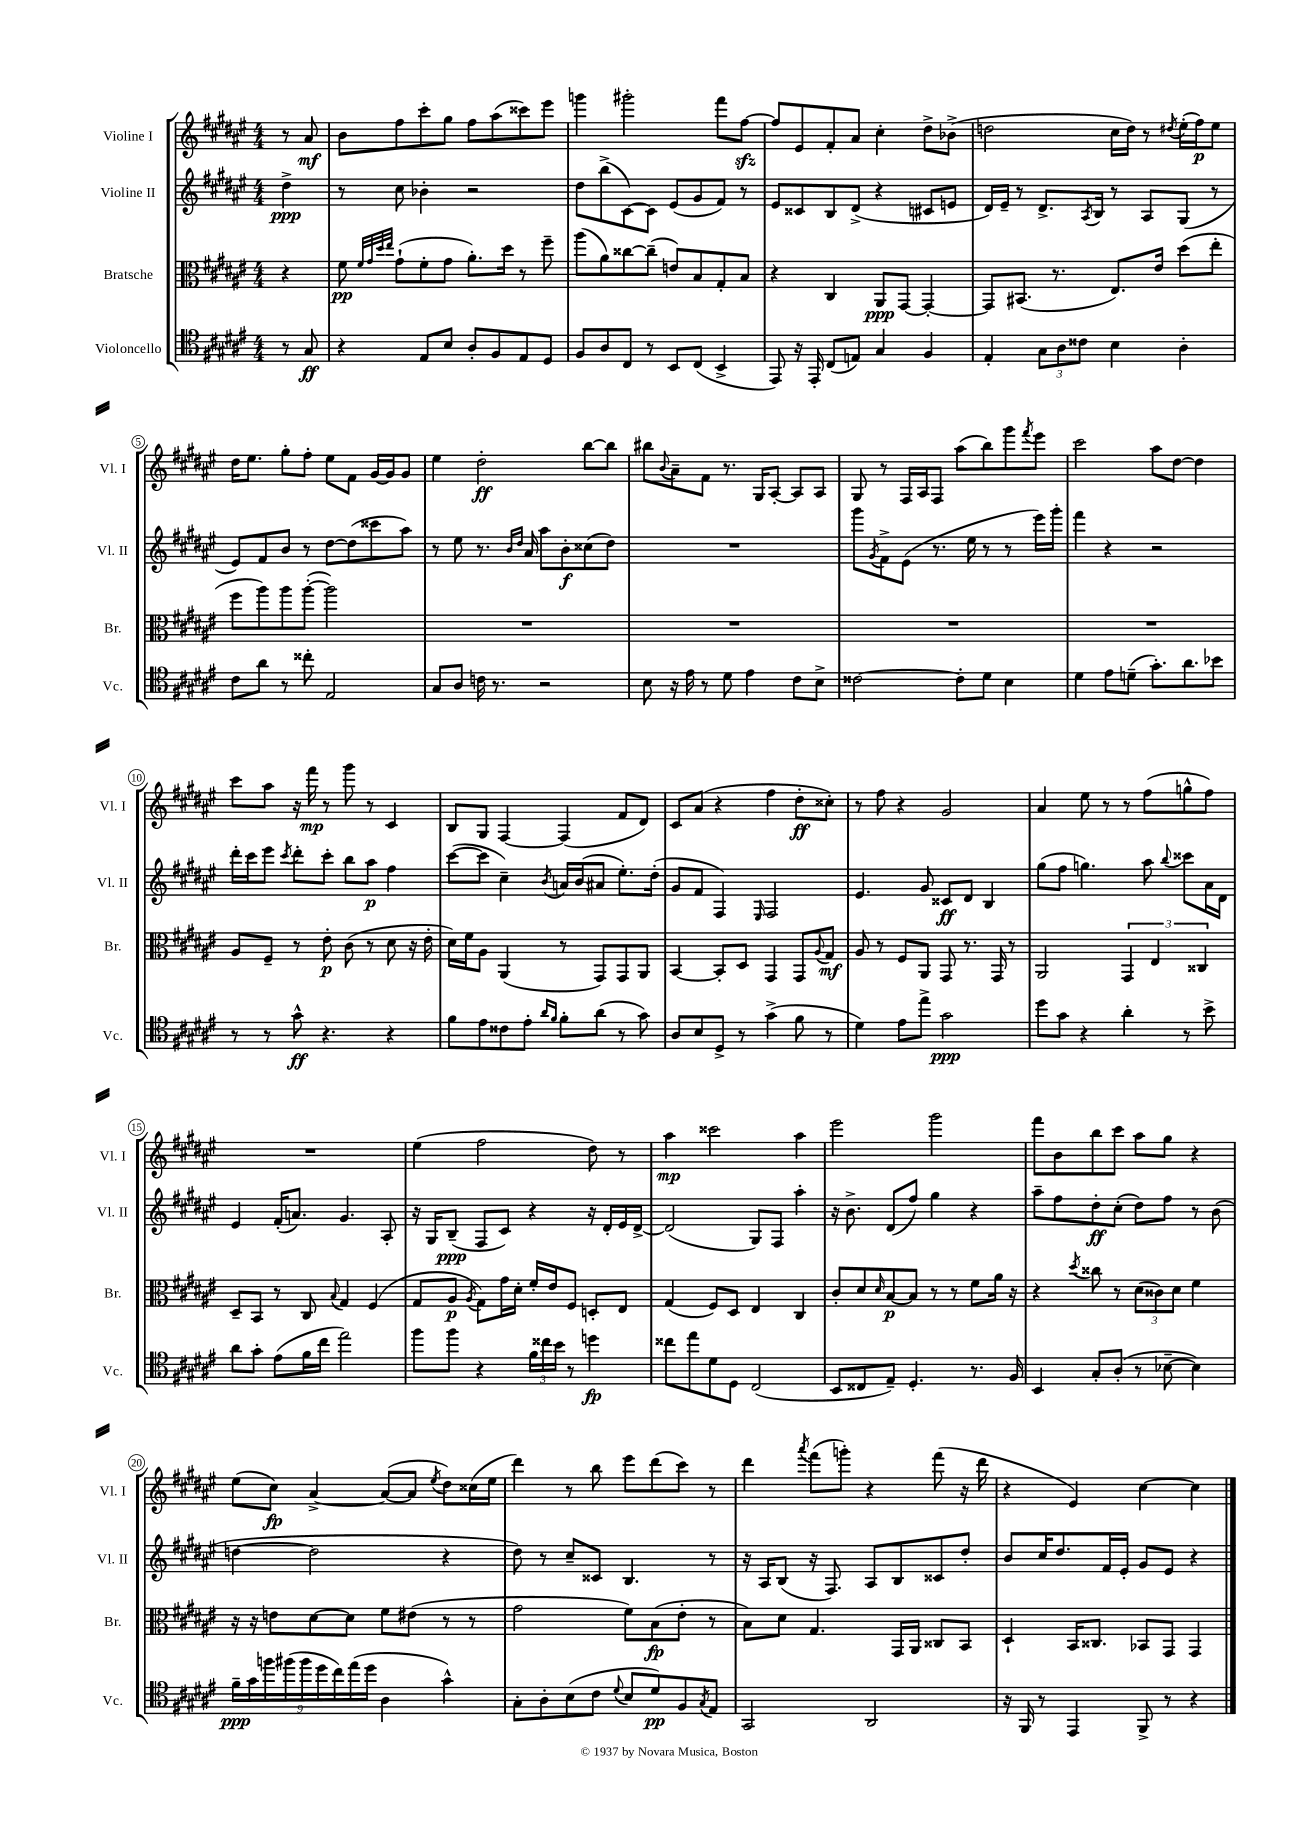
<<
\new StaffGroup <<
\new Staff = "s0" \with { instrumentName = "Violine I" shortInstrumentName = "Vl. I" } {
    \clef treble \key fis \major \numericTimeSignature \time 4/4 \partial 4
    r8 ais'8\mf |
    b'8 fis''8 cis'''8-. gis''8 fis''8 ais''8( cisis'''8) eis'''8 |
    g'''4 gis'''2-. fis'''8 fis''8~\sfz |
    fis''8 eis'8 fis'8-. ais'8 cis''4-. dis''8-> bes'8->( |
    d''2 cis''16 d''16) r8 \acciaccatura { dis''8 } eis''16-.( fis''16\p) eis''8 |
    dis''16 eis''8. gis''8-. fis''8-. eis''8 fis'8 gis'16~ gis'16 gis'8 |
    eis''4 dis''2-.\ff b''8~ b''8 |
    bis''8 \appoggiatura { b'8 } ais'8-- fis'8 r8. gis16 ais8~-. ais8 ais8 |
    gis8 r8 fis16 ais16 fis8 ais''8( b''8) gis'''8 \acciaccatura { fis'''8 } eis'''8 |
    cis'''2 ais''8 dis''8~ dis''4 |
    cis'''8 ais''8 r16 fis'''16\mp r8 gis'''8 r8 cis'4 |
    b8 gis8 fis4~ fis4( fis'8 dis'8) |
    cis'8 ais'8( r4 fis''4 dis''8-.\ff cisis''8-.) |
    r8 fis''8 r4 gis'2 |
    ais'4 eis''8 r8 r8 fis''8( g''8-^ fis''8) |
    R1 |
    eis''4( fis''2 dis''8) r8 |
    ais''4\mp cisis'''2 ais''4 |
    eis'''2 gis'''2 |
    fis'''8 b'8 b''8 cis'''8 ais''8 gis''8 r4 |
    eis''8( cis''8\fp) ais'4~-> ais'8~( ais'8 \acciaccatura { eis''8 } dis''8) cisis''16( eis''16 |
    dis'''4) r8 b''8 eis'''8 dis'''8( cis'''8) r8 |
    dis'''4 \acciaccatura { ais'''8 } fis'''8( g'''8-.) r4 fis'''8( r16 dis'''16 |
    r4 eis'4) cis''4~ cis''4 \bar "|." |
}
\new Staff = "s1" \with { instrumentName = "Violine II" shortInstrumentName = "Vl. II" } {
    \clef treble \key fis \major \numericTimeSignature \time 4/4 \partial 4
    dis''4->\ppp |
    r8 cis''8 bes'4-. r2 |
    dis''8 b''8->( cis'8~) cis'8 eis'8( gis'8 fis'8) r8 |
    eis'8 cisis'8 b8 dis'8->( r4 cis'8 e'8 |
    dis'16) eis'16-- r8 dis'8.-> \acciaccatura { ais8 } b16 r8 ais8 gis8( r8 |
    eis'8) fis'8 b'8 r8 dis''8~ dis''8( cisis'''8 ais''8) |
    r8 eis''8 r8. \grace { b'16 dis''16 } ais'16 ais''8 b'8-.\f cisis''8( dis''8) |
    R1 |
    gis'''8 \acciaccatura { gis'8 } fis'8-> eis'8( r8. eis''16 r8 r8 eis'''16) gis'''16-. |
    fis'''4 r4 r2 |
    dis'''16-. cis'''16 eis'''8 \acciaccatura { cis'''8 } dis'''8-. cis'''8-. b''8 ais''8\p fis''4 |
    cis'''8~( cis'''8 cis''4--) \acciaccatura { b'8 } a'16 b'16( ais'8 eis''8.-.) dis''16-.( |
    gis'8 fis'8 fis4) \grace { eis16 } fis2 |
    eis'4. gis'8 cisis'8\ff dis'8 b4 |
    gis''8( fis''8 g''4.) ais''8 \appoggiatura { b''8 } cisis'''8 ais'16 dis'16 |
    eis'4 fis'16-.( a'8.) gis'4. ais8-. |
    r16 gis16 b8--\ppp( fis8 cis'8) r4 r16 dis'16-. eis'16 dis'16~-> |
    dis'2( gis8) fis8 ais''4-. |
    r16 b'8.-> dis'8( fis''8) gis''4 r4 |
    ais''8-- fis''8 dis''8-.\ff cis''8-.( dis''8) fis''8 r8 b'8( |
    d''4~ d''2 r4 |
    dis''8) r8 cis''8-- cisis'8 b4. r8 |
    r16 ais16 b8( r16 fis8.) ais8 b8 cisis'8 dis''8-. |
    b'8 cis''16 dis''8. fis'16 eis'16-. gis'8 eis'8 r4 \bar "|." |
}
\new Staff = "s2" \with { instrumentName = "Bratsche" shortInstrumentName = "Br." } {
    \clef alto \key fis \major \numericTimeSignature \time 4/4 \partial 4
    r4 |
    fis'8\pp \grace { fis'32 gis'32 dis''32 eis''32 } gis'8-!( fis'8-. gis'8 ais'8.-.) dis''16 r8 fis''8-- |
    ais''8( ais'8) cisis''8~ cisis''8--( e'8) b8 gis8-. b8 |
    r4 cis4 ais,8\ppp gis,8~ gis,4~-. |
    gis,8 bis,8.( r8. eis8.) eis'16 dis''8( eis''8-. |
    fis''8 ais''8) ais''8 ais''8~-.( ais''2) |
    R1 |
    R1 |
    R1 |
    R1 |
    ais8 fis8-- r8 eis'8-.\p cis'8( r8 dis'8 r16 eis'16-. |
    dis'16) fis'16 ais8 ais,4( r8 gis,8) gis,8 ais,8 |
    b,4~ b,8-. dis8 gis,4 gis,8 \appoggiatura { ais8 } gis8\mf |
    ais8 r8 fis8 ais,8 gis,8 r8. gis,16 r8 |
    ais,2 \tuplet 3/2 { gis,4 eis4 cisis4 } |
    dis8-- b,8 r8 cis8 \appoggiatura { b8 } gis4 fis4( |
    gis8 ais8\p \acciaccatura { ais8 } gis8) gis'16 dis'16-. fis'16-. eis'16 fis8 d8-. eis8 |
    gis4( fis8) dis8 eis4 cis4 |
    cis'8-. dis'8 \grace { dis'16 } b8~\p b8 r8 r8 fis'8 ais'16 r16 |
    r4 \acciaccatura { dis''8 } cisis''8 r8 \tuplet 3/2 { dis'8( cisis'8) dis'8 } fis'4 |
    r16 r16 e'8 dis'8~ dis'8 fis'8 eis'8( r8 r8 |
    gis'2 fis'8) b8\fp( eis'8-. r8 |
    b8) dis'8 gis4. gis,16 ais,16 cisis8 b,8 |
    dis4-! b,16 cisis8. bes,8 gis,8 gis,4 \bar "|." |
}
\new Staff = "s3" \with { instrumentName = "Violoncello" shortInstrumentName = "Vc." } {
    \clef tenor \key fis \major \numericTimeSignature \time 4/4 \partial 4
    r8 gis8\ff |
    r4 eis8 b8 ais8-. fis8 eis8 dis8 |
    fis8 ais8 cis8 r8 b,8 cis8( b,4-> |
    eis,8) r16 eis,16-. cis8( e8) gis4 fis4 |
    eis4-. \tuplet 3/2 { gis8 ais8 cisis'8 } b4 ais4-. |
    cis'8 ais'8 r8 cisis''8-. eis2 |
    gis8 ais8 c'16 r8. r2 |
    b8 r16 eis'16 r8 dis'8 eis'4 cis'8 b8-> |
    cisis'2~ cisis'8-. dis'8 b4 |
    dis'4 eis'8 d'8--( gis'8.-.) ais'8. bes'8 |
    r8 r8 gis'8-^\ff r4. r4 |
    fis'8 eis'8 cisis'8 eis'8-. \grace { ais'16 fis'16 } fis'8-. ais'8( r8 gis'8) |
    ais8 b8 dis8-> r8 gis'4->( fis'8 r8 |
    dis'4) eis'8 eis''8-> gis'2\ppp |
    dis''8 gis'8 r4 ais'4-. r8 b'8-> |
    ais'8 gis'8-. eis'8( fis'16 cis''16 eis''2) |
    fis''8 fis''8 r4 \tuplet 3/2 { fis'16 cisis''16 b'16 } r8 d''4\fp |
    cisis''8 eis''8 dis'8 dis8 cis2( |
    b,8 cisis8 eis8--) dis4.-. r8. fis16 |
    b,4 gis8-. ais8-.( r8 bes8~-- bes4) |
    \tuplet 9/8 { fis'16--\ppp gis'16 f''16 fis''16( fis''16 dis''16 cis''16) eis''16( dis''16 } ais4 gis'4-^) |
    gis8-. ais8-. b8( cis'8 \appoggiatura { dis'8 } b8 dis'8\pp) fis8 \acciaccatura { gis8 } eis8 |
    gis,2 ais,2 |
    r16 fis,16 r8 eis,4 fis,8-> r8 r4 \bar "|." |
}
>>
>>
\layout { \context { \Score \override BarNumber.stencil = #(make-stencil-circler 0.1 0.3 ly:text-interface::print) } }
